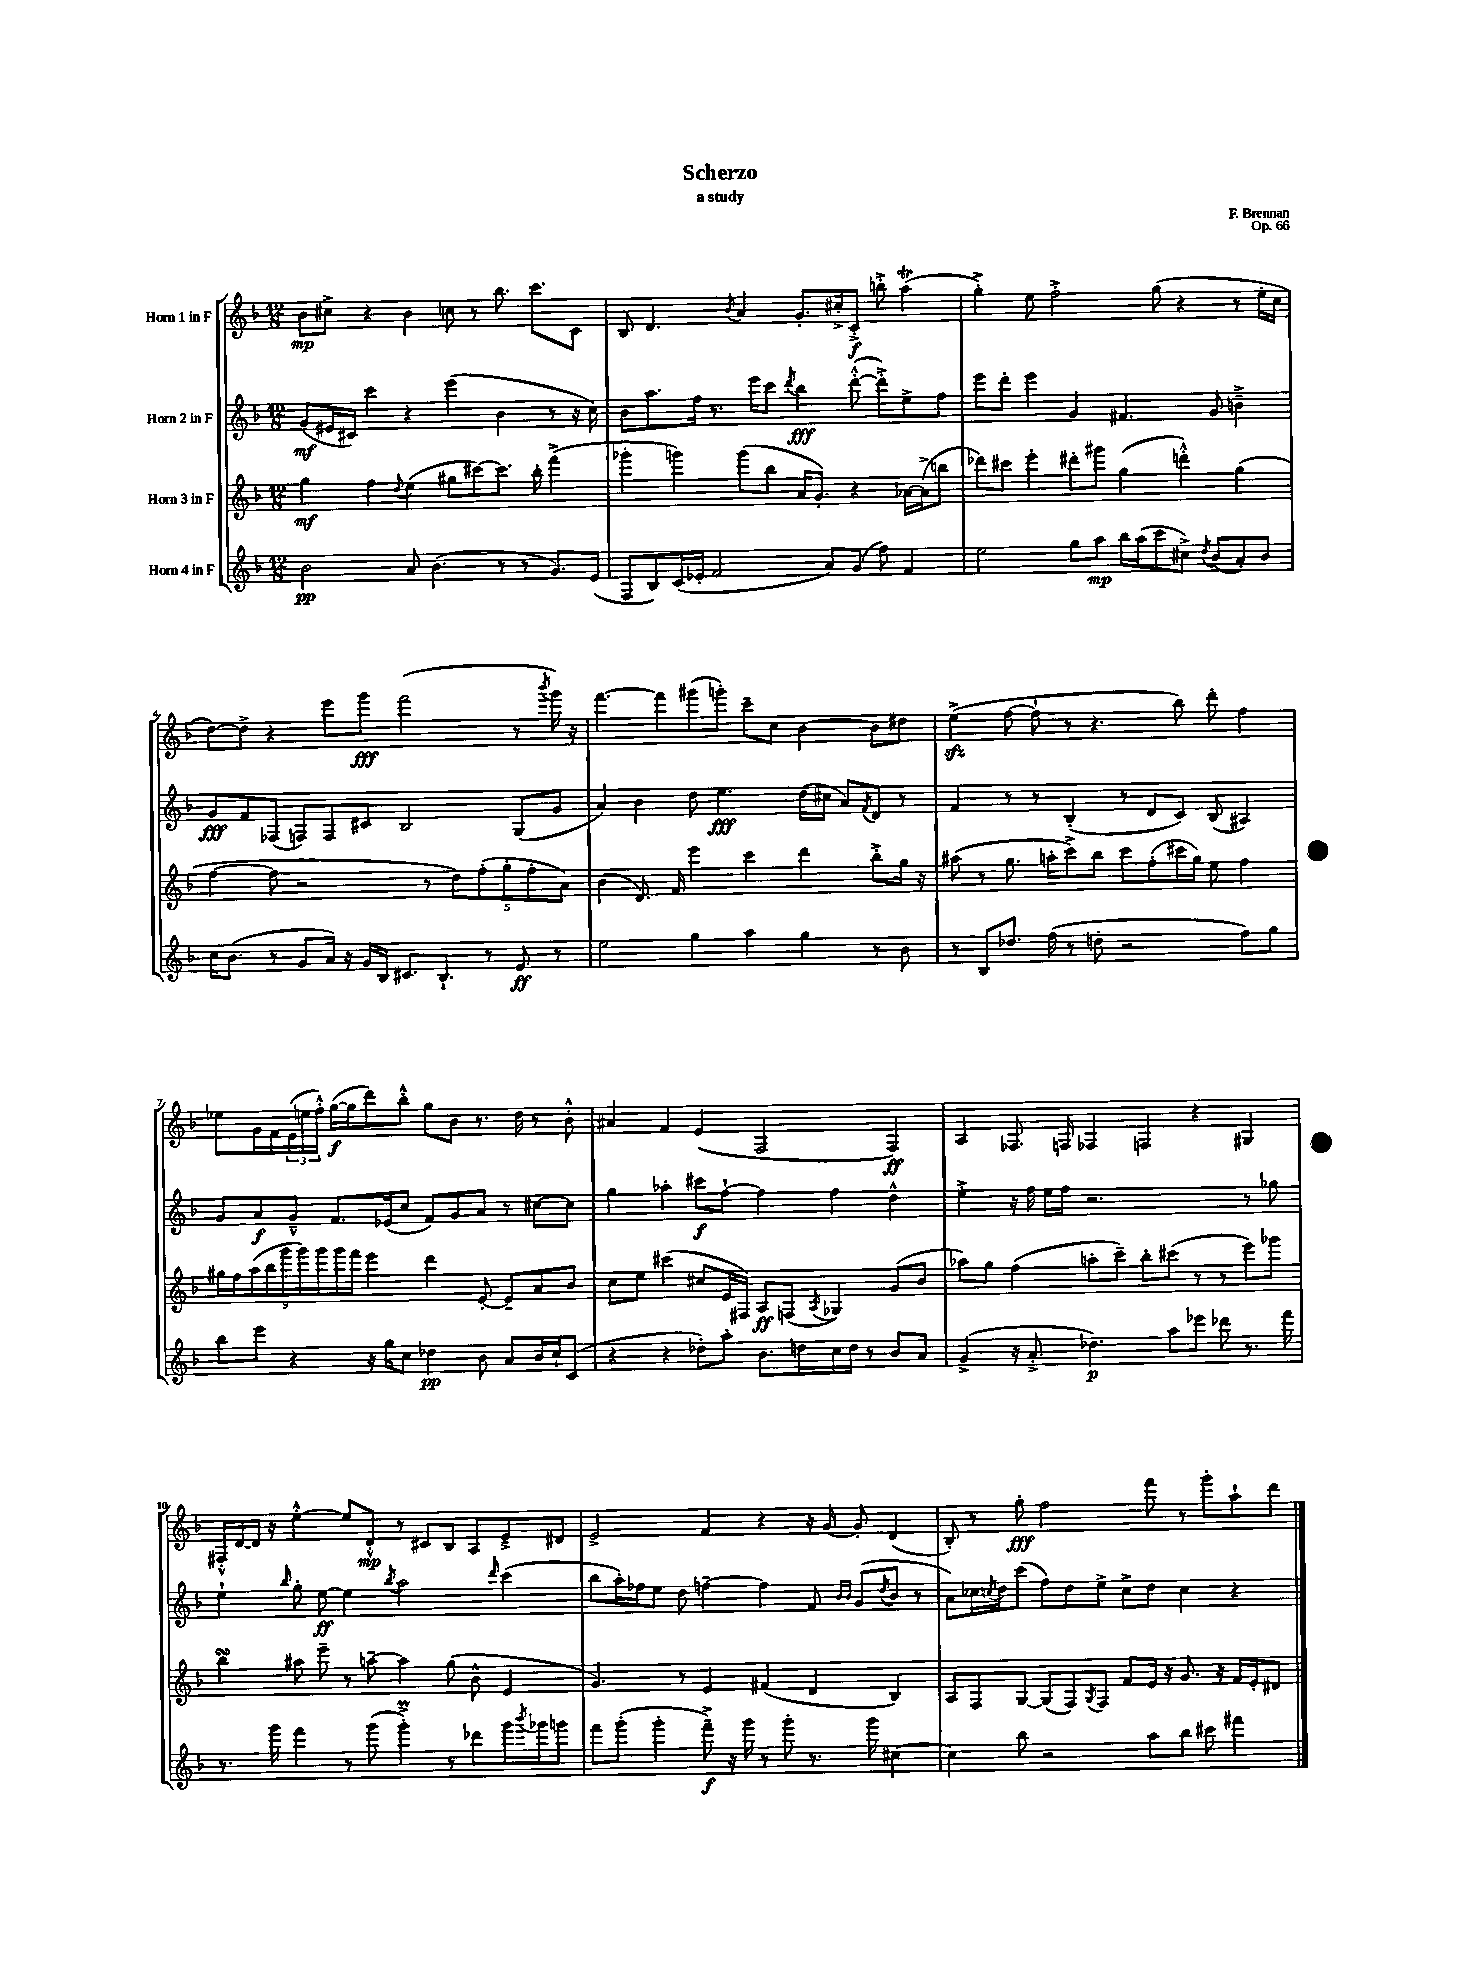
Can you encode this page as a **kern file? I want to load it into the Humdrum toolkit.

**kern	**kern	**kern	**kern
*staff4	*staff3	*staff2	*staff1
*clefG2	*clefG2	*clefG2	*clefG2
*k[b-]	*k[b-]	*k[b-]	*k[b-]
*M12/8	*M12/8	*M12/8	*M12/8
2b-	4gg	(8g	8b-
.	.	16e#	8cc#^
.	.	16c#)	.
.	4ff	4ccc	4r
.	8qqdd	.	.
8a	(4ee	4r	4b-
(4.b-	.	.	.
.	8gg#	(4eee	8cc
.	[8ccc#)	.	8r
8r	8.ccc#]	4b-	8.bb-
8r	.	.	.
.	16bb-'	.	8.ccc
8.g)	(4fff^	8r	.
.	.	16r	8c
(16e	.	16cc)	.
=	=	=	=
8F	4ggg-'	8b-	8B-
8B-)	.	8.aa	4.d
(16c	4ggg)	.	.
16e-'	.	16ff	.
2f	.	8.r	.
.	.	.	8qb-
.	(8ggg	.	4a
.	.	16eee	.
.	8bb-	8ccc	.
.	.	8qddd	.
.	16a	4bb-	8.g'
.	8.g')	.	.
8a)	.	.	.
.	.	.	16cc#'^
(8g	4r	([8ddd'^^	8c'^
8ff)	.	8ddd'^])	8bb'^
4f	[16a-	8ee^	(4aa
.	(16a-^]	.	.
.	8bb	8ff	.
=	=	=	=
2ee	8ddd-)	8eee	4gg'^)
.	8ccc#	8ddd'	.
.	4eee'	4eee	8ee
.	.	.	2ff'^
8gg	8ddd#'	4g	.
8aa	8ggg#	.	.
16bb-	(4gg	4.f#	.
(16aa	.	.	.
8ccc	.	.	(8gg
8cc#^)	4ddd'^^)	.	4r
8qdd	.	.	.
(8b-	.	8g	.
8a')	(4gg	4b~^	8r
8b-	.	.	16ee'
.	.	.	16cc
=	=	=	=
16cc	[4ff	8g	[8dd)
(8.b-	.	.	.
.	.	8f	8dd^]
8r	8ff]	(8F-	4r
8g	2r	8F)	.
16a)	.	8F	8eee
16r	.	.	.
16g	.	8c#	8ggg
16B-	.	.	.
8.c#	.	2B-	(2fff
.	8r	.	.
8.B-`	.	.	.
.	10dd)	.	.
.	(10ff'	.	.
8r	.	.	.
.	10gg'	.	.
8e	.	(8G	8r
.	10ff'	.	.
.	.	.	8qbbb-
8r	.	8g	16ggg)
.	10a)	.	.
.	.	.	16r
=	=	=	=
2ee	(4b-	4a)	[4.fff
.	8.d)	4b-	.
.	.	.	8fff]
.	16f	.	.
4gg	4eee	8dd	(8ggg#
.	.	4.ee	8ggg')
4aa	4ccc	.	8ccc~
.	.	.	8cc
4gg	4ddd	(16dd	[4b-
.	.	16cc#	.
.	.	8a)	.
.	.	8qf	.
8r	8bb-'^	8d	8b-]
8b-	16gg	8r	8dd#
.	16r	.	.
=	=	=	=
8r	(8aa#	4f	(4ee^
8B-	8r	.	.
8.dd-	8.gg	8r	[8ff
.	.	8r	8ff`]
(16ff	16aa'	.	.
8r	8ccc^)	(4B-'	8r
8dd'	8bb-	.	4.r
2r	8ccc	8r	.
.	(8ff'	8d	.
.	16ccc#	8c)	8bb-)
.	16gg)	.	.
.	8ee	(8B-	8ddd'
8ff)	4ff	4A#)	4ff
8gg	.	.	.
=	=	=	=
8bb-	18gg#	8g	8ee-
.	18ff	.	.
.	(18aa	.	.
8eee	.	8a	16g
.	18bb-	.	.
.	.	.	16f
.	18ggg	.	.
4r	.	8g~^^	(24e
.	18ggg)	.	.
.	.	.	24ee
.	18ggg	.	24ff'^^)
.	.	8.f	([16gg
.	18ggg	.	.
.	.	.	16gg]
.	18fff	.	.
16r	4eee	.	8ddd)
16gg	.	(16e-	.
8cc	.	8cc	8bb-'^^
4dd-	4ddd	8f)	8gg
.	.	8g	8b-
8b-	[8e'	8a	8.r
8a	8e~]	8r	.
.	.	.	16dd
16b-	8a	[8cc#	8r
16cc`	.	.	.
(8c	8b-	8cc#]	8b-'^^
=	=	=	=
4r	8cc	4gg	4a#
.	8ee	.	.
4r	(4ccc#	4aa-'	4f
8dd-')	8cc#	8ccc#	(4e
8aa'	16e	[8ff`	.
.	16F#)	.	.
8.b-	8A	4ff]	2F
.	(8F	.	.
16dd	.	.	.
.	8qA	.	.
16cc	4G-)	4ff	.
16dd	.	.	.
8r	.	.	.
8b-	(8g	4dd^^	4F)
8a	8b-	.	.
=	=	=	=
(4g^	8aa-)	4ee'^	4A
.	8gg	.	.
16r	(4ff	16r	8.F-
8.a'^	.	16ff	.
.	.	16ee	.
.	.	16ff	16F
4.dd-)	8aa'	2.r	4F-
.	8ccc~)	.	.
.	8bb-'	.	4F
8aa	(8ccc#	.	.
8eee-	8r	.	4r
8ddd-	8r	.	.
8.r	8eee)	8r	4G#
.	8ggg-	8gg-	.
16fff	.	.	.
=	=	=	=
8.r	4bb-	4ee`	16F#'^^
.	.	.	[16d
.	.	.	16d]
16ggg	.	.	16r
.	.	16qqbb-	.
4fff	8aa#	8gg'	[4ee'^^
.	8eee~	[8ee	.
8r	8r	4ee]	8ee]
(8ggg	[8aa~	.	8d'^^
.	.	8qbb-	.
4ggg'^)	4aa]	2aa	8r
.	.	.	8c#
8r	(8gg	.	8B-
8ddd-	8b-^^	.	8A
.	.	16qqddd	.
16ggg	4e	(4ccc	8e~^
8qbbb-	.	.	.
16ggg-	.	.	.
8ggg	.	.	8d#
=	=	=	=
8fff	4.g)	8bb-	2e^
(8ggg'	.	16aa')	.
.	.	16ff-	.
4ggg'	.	8ee	.
.	8r	8dd	.
8fff~^)	4e	[4ff~	4f
16r	.	.	.
16ggg	.	.	.
8r	(4f#	4ff]	4r
8ggg'	.	.	.
8.r	4d	8f	16r
.	.	.	[16g
.	.	16qqb-	.
.	.	16qqb-	.
.	.	(8g	8g']
16ggg	.	.	.
.	.	8qdd	.
[4cc#	4B-)	8b-	(4d
.	.	8r	.
=	=	=	=
4cc#]	8A	8a)	8B-')
.	8F	16cc-	8r
.	.	8qcc	.
.	.	16dd	.
8bb-	[8G	(8ccc	8gg'
2r	(8G]	8ff)	2ff
.	8F)	8dd	.
.	8qG	.	.
.	8F	8ee^	.
.	8f	8cc^	.
8aa	16e	8dd	8fff
.	16r	.	.
8bb-	8.g	4cc	8r
8ccc#	.	.	8ggg'
.	16r	.	.
4fff#	16f	4r	8aa`
.	16e'	.	.
.	8d#	.	8ddd
==	==	==	==
*-	*-	*-	*-
